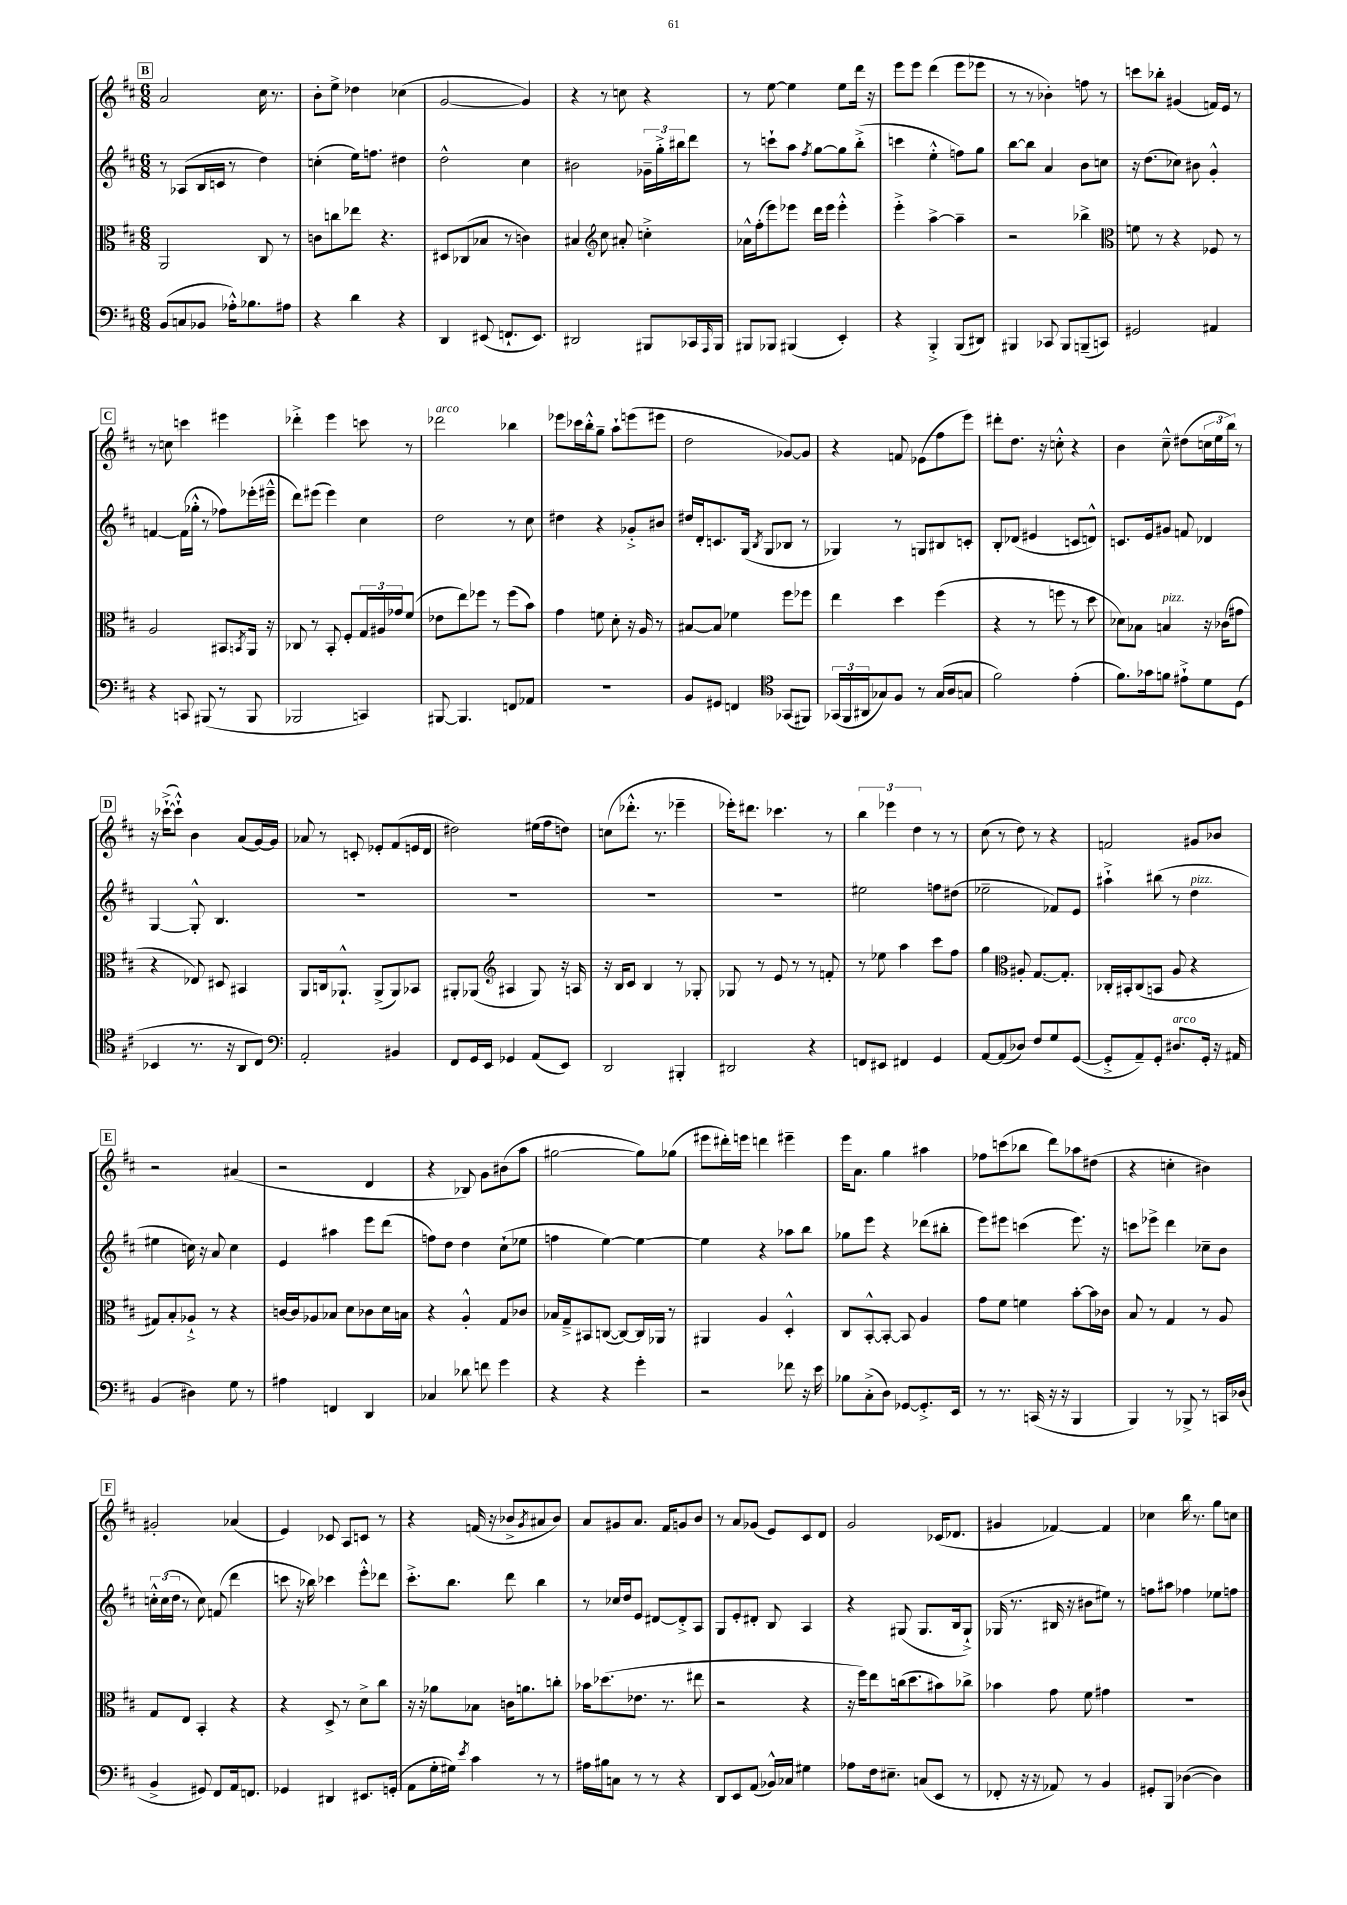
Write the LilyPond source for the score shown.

<<
\new StaffGroup <<
\new Staff = "s0" {
    \clef treble \key d \major \numericTimeSignature \time 6/8
    \mark \markup { \box "B" } a'2 cis''16 r8. |
    b'8-. e''8-> des''4 ces''4( |
    g'2~ g'4) |
    r4 r8 c''8 r4 |
    r8 e''8~ e''4 e''8 d'''16 r16 |
    e'''8 e'''8 d'''4( e'''8 ees'''8 |
    r8 r8 bes'4-.) f''8 r8 |
    c'''8 bes''8-. gis'4( f'16) e'16 r8 |
    \mark \markup { \box "C" } r8 c''8 c'''4 eis'''4 |
    des'''4-.-> e'''4 c'''8 r8 |
    des'''2^\markup { \italic "arco" } bes''4 |
    ees'''8 ces'''16 b''16-.-^ g''8-- a''8-! e'''8( eis'''8 |
    d''2 ges'8~) ges'8 |
    r4 f'8 ees'8( fis''8 e'''8) |
    dis'''8-. d''8. r16 c''8-.-^ r4 |
    b'4 cis''8---^ dis''8( \tuplet 3/2 { c''16 e''16 b''16) } r8 |
    \mark \markup { \box "D" } r16 ces'''16~-!->( ces'''8-!-^) b'4 a'8( g'16~) g'16 |
    aes'8 r8 c'8-. ees'8-. fis'8( e'16 d'16 |
    dis''2) eis''16( fis''16 d''8) |
    c''8( des'''8.-.-^ r8. ees'''4-- |
    ees'''16-.) dis'''8. ces'''4. r8 |
    \tuplet 3/2 { b''4 ees'''4 d''4 } r8 r8 |
    cis''8( r8 d''8) r8 r4 |
    f'2 gis'8 bes'8 |
    \mark \markup { \box "E" } r2 ais'4( |
    r2 d'4 |
    r4 bes8) g'8 bis'8( a''8 |
    gis''2~ gis''8) ges''8( |
    eis'''8 dis'''16-.) e'''16 d'''4 eis'''4-- |
    e'''16 a'8. g''4 ais''4 |
    fes''8 c'''8( bes''8 d'''8) aes''8 dis''8( |
    r4 c''4-. bis'4) |
    \mark \markup { \box "F" } gis'2-. aes'4( |
    e'4) ces'8 a8 c'8 r8 |
    r4 f'16( r16 bes'8-> \acciaccatura { g'8 } ais'8 bes'8) |
    a'8 gis'8 a'8. fis'16 g'8 b'8 |
    r8 a'8 ges'8( e'8) cis'8 d'8 |
    g'2 ces'16( des'8. |
    gis'4 fes'4~) fes'4 |
    ces''4 b''16 r8. g''8 c''8 \bar "|." |
}
\new Staff = "s1" {
    \clef treble \key d \major \numericTimeSignature \time 6/8
    \mark \markup { \box "B" } r8 aes8( b16 c'16 r8 d''4) |
    c''4-.( e''16) f''8. dis''4 |
    d''2-^ cis''4 |
    bis'2 \tuplet 3/2 { ges'16-- g''16-.-> bis''16 } d'''8 |
    r8 c'''8-! a''8 \acciaccatura { fis''8 } g''8~ g''8 b''8-.->( |
    c'''4 e''4-.-^ f''8) g''8 |
    b''8~ b''8 a'4 b'8 c''8 |
    r16 d''8.( ces''8) bis'8 g'4-.-^ |
    \mark \markup { \box "C" } f'4~ f'16( ges''16-.-^ r8 fes''8) ees'''16-.( eis'''16---^ |
    d'''8) eis'''8( eis'''4) cis''4 |
    d''2 r8 cis''8 |
    dis''4 r4 ges'8-.-> bis'8 |
    dis''16 d'16-. c'8. g16( \acciaccatura { b8 } g8 bes8 r8 |
    ges4) r8 g8 bis8 c'8-. |
    b8-. des'8( eis'4 c'8 d'8-^) |
    c'8. e'16 gis'8 f'8 des'4 |
    \mark \markup { \box "D" } g4~ g8-.-^ b4. |
    R2. |
    R2. |
    R2. |
    R2. |
    eis''2 f''8 dis''8( |
    ees''2-- fes'8) e'8 |
    ais''4-!-> bis''8( r8 d''4^\markup { \italic "pizz." } |
    \mark \markup { \box "E" } eis''4 c''16) r16 a'8 c''4 |
    e'4 ais''4 e'''8 d'''8( |
    f''8) d''8 d''4 cis''8-!( ees''8 |
    f''4 e''4~) e''4~ |
    e''4 r4 aes''8 b''8 |
    ges''8 e'''8 r4 des'''8( bis''8-. |
    e'''8) eis'''8 c'''4( eis'''8.) r16 |
    c'''8 ees'''8-> d'''4 ces''8-- b'8 |
    \mark \markup { \box "F" } \tuplet 3/2 { c''16-.-^ c''16( d''16 } r8 c''8) f'8( d'''4 |
    c'''8 r16 bes''16) ces'''4 e'''8-.-^ des'''8 |
    cis'''8.-.-> b''8. d'''8 b''4 |
    r8 ces''16 d''16 e'8 dis'8~ dis'8-.-> a8 |
    g8 e'8-. dis'8-. b8 a4 |
    r4 gis8( gis8. b16 gis8-!->) |
    ges16( r8. bis16 r16 bis'8 eis''8) r8 |
    f''8 ais''8 fes''4 ees''8 f''8 \bar "|." |
}
\new Staff = "s2" {
    \clef alto \key d \major \numericTimeSignature \time 6/8
    \mark \markup { \box "B" } a,2 cis8 r8 |
    c'8 c''8 ees''8 r4. |
    dis8 ces8( bes8 r8 c'4) |
    bis4 \clef treble cis''8 ais'8-. c''4-.-> |
    aes'16-^ fis''16-.( e'''8) ees'''8 d'''16 ees'''16 ees'''4-.-^ |
    e'''4-.-> a''4~-> a''4-- |
    r2 bes''4-> |
    \clef alto f'8 r8 r4 fes8 r8 |
    \mark \markup { \box "C" } a2 bis,8 \acciaccatura { b,8 } a,16 r16 |
    ces8 r8 b,8-. fis8-. \tuplet 3/2 { g16 ais16 ges'16 } fis'8( |
    ees'8 e''8) fes''8 r8 fes''8( b'8) |
    g'4 f'8 d'8-. r16 a16 r8 |
    bis8~ bis8 fes'4 fis''8 fes''8 |
    e''4 d''4 fis''4( |
    r4 r8 f''8 r8 d''8 |
    des'8) bes8 b4^\markup { \italic "pizz." } r16 ces'16( gis'8 |
    \mark \markup { \box "D" } r4 ees8) dis8 bis,4 |
    a,8 c16 aes,8.-!-^ aes,8->( aes,8) bes,8 |
    ais,8-. aes,8( \clef treble ais4 g8) r16 a16 |
    r16 b16 cis'8 b4 r8 ges8-. |
    ges8 r8 e'8 r8 r8 f'8-. |
    r8 ees''8 a''4 cis'''8 fis''8 |
    g''4 \clef alto ais8-. g8.~ g8.-. |
    ces16-. bis,16-. ces8( b,8 a8 r4 |
    \mark \markup { \box "E" } gis8) b8-. aes8-!-> r8 r4 |
    c'16~ c'16 aes8 bes8 d'8 ces'8 d'16 b16 |
    r4 a4-.-^ g8 ces'8 |
    bes16 g16---> bis,8 c8~( c8~) c16 aes,16 r8 |
    ais,4 a4 d4-.-^ |
    cis8 b,8~-.-^ b,8~-. b,8 a4 |
    g'8 fis'8 f'4 b'8~-. b'16 ces'16 |
    b8 r8 g4 r8 a8 |
    \mark \markup { \box "F" } g8 e8 b,4-. r4 |
    r4 d8-> r8 d'8-> cis''8 |
    r16 r16 aes'8 bes8 c'16 a'8. c''8-. |
    bes'16 des''8.( ees'8. r8. eis''8 |
    r2 r4 |
    r16 fis''16) e''8 c''16( d''8. bis'8) ces''8-> |
    bes'4 g'8 fis'8 gis'4 |
    R2. \bar "|." |
}
\new Staff = "s3" {
    \clef bass \key d \major \numericTimeSignature \time 6/8
    \mark \markup { \box "B" } b,8( c8 bes,8 aes16-.-^) bes8. ais8 |
    r4 d'4 r4 |
    d,4 eis,8( f,8.-! eis,8.) |
    dis,2 bis,,8 ces,16 \grace { a,,16 } bis,,16 |
    bis,,8 bes,,8 bis,,4( e,4-.) |
    r4 b,,4-.-> b,,8( dis,8) |
    bis,,4 ces,8 bis,,8 b,,8--( c,8) |
    gis,2 ais,4 |
    \mark \markup { \box "C" } r4 c,8 bis,,8( r8 bis,,8 |
    bes,,2 c,4) |
    bis,,8~ bis,,4. f,8 aes,8 |
    R2. |
    b,8 gis,8 f,4 \clef tenor ges,8( fis,8) |
    \tuplet 3/2 { ges,16( fis,16 ais,16 } ges8) fis8 r8 ges16( a16 g8 |
    fis'2) e'4-.( |
    fis'8.) ges'16 f'8 eis'8-!-> d'8 d8( |
    \mark \markup { \box "D" } bes,4 r8. r16 a,8 cis8) |
    \clef bass a,2-. bis,4 |
    fis,8 g,16 e,16 ges,4 a,8( e,8) |
    d,2 bis,,4-. |
    dis,2 r4 |
    f,8 eis,8 fis,4 g,4 |
    a,8~ a,8( des8) fis8 g8 g,8~( |
    g,8-.-> a,8--) g,8-. dis8.^\markup { \italic "arco" } g,16-. r16 ais,16 |
    \mark \markup { \box "E" } b,4( dis4) g8 r8 |
    ais4 f,4 d,4 |
    ces4 des'8 f'8 g'4 |
    r4 r4 g'4-. |
    r2 fes'8 r16 e'16 |
    bes8 cis8-.->( d8) ges,8~ ges,8.-.-> e,16 |
    r8 r8. c,16( r16 r16 b,,4 |
    b,,4) r8 bes,,8-> r8 c,16 des16( |
    \mark \markup { \box "F" } b,4-> gis,8) fis,8 a,16 f,8. |
    ges,4 dis,4 eis,8. g,16-.( |
    a,8 g16-. gis16) \acciaccatura { e'8 } cis'4 r8 r8 |
    ais16 bis16 c8 r8 r8 r4 |
    d,8 e,8 a,8( bes,16-^) ces16 gis4 |
    aes8 fis16 eis8.-- c8( e,8 r8 |
    fes,8-. r16 r16 aes,8) r8 b,4 |
    gis,8-. b,,8 des4~( des4) \bar "|." |
}
>>
>>
